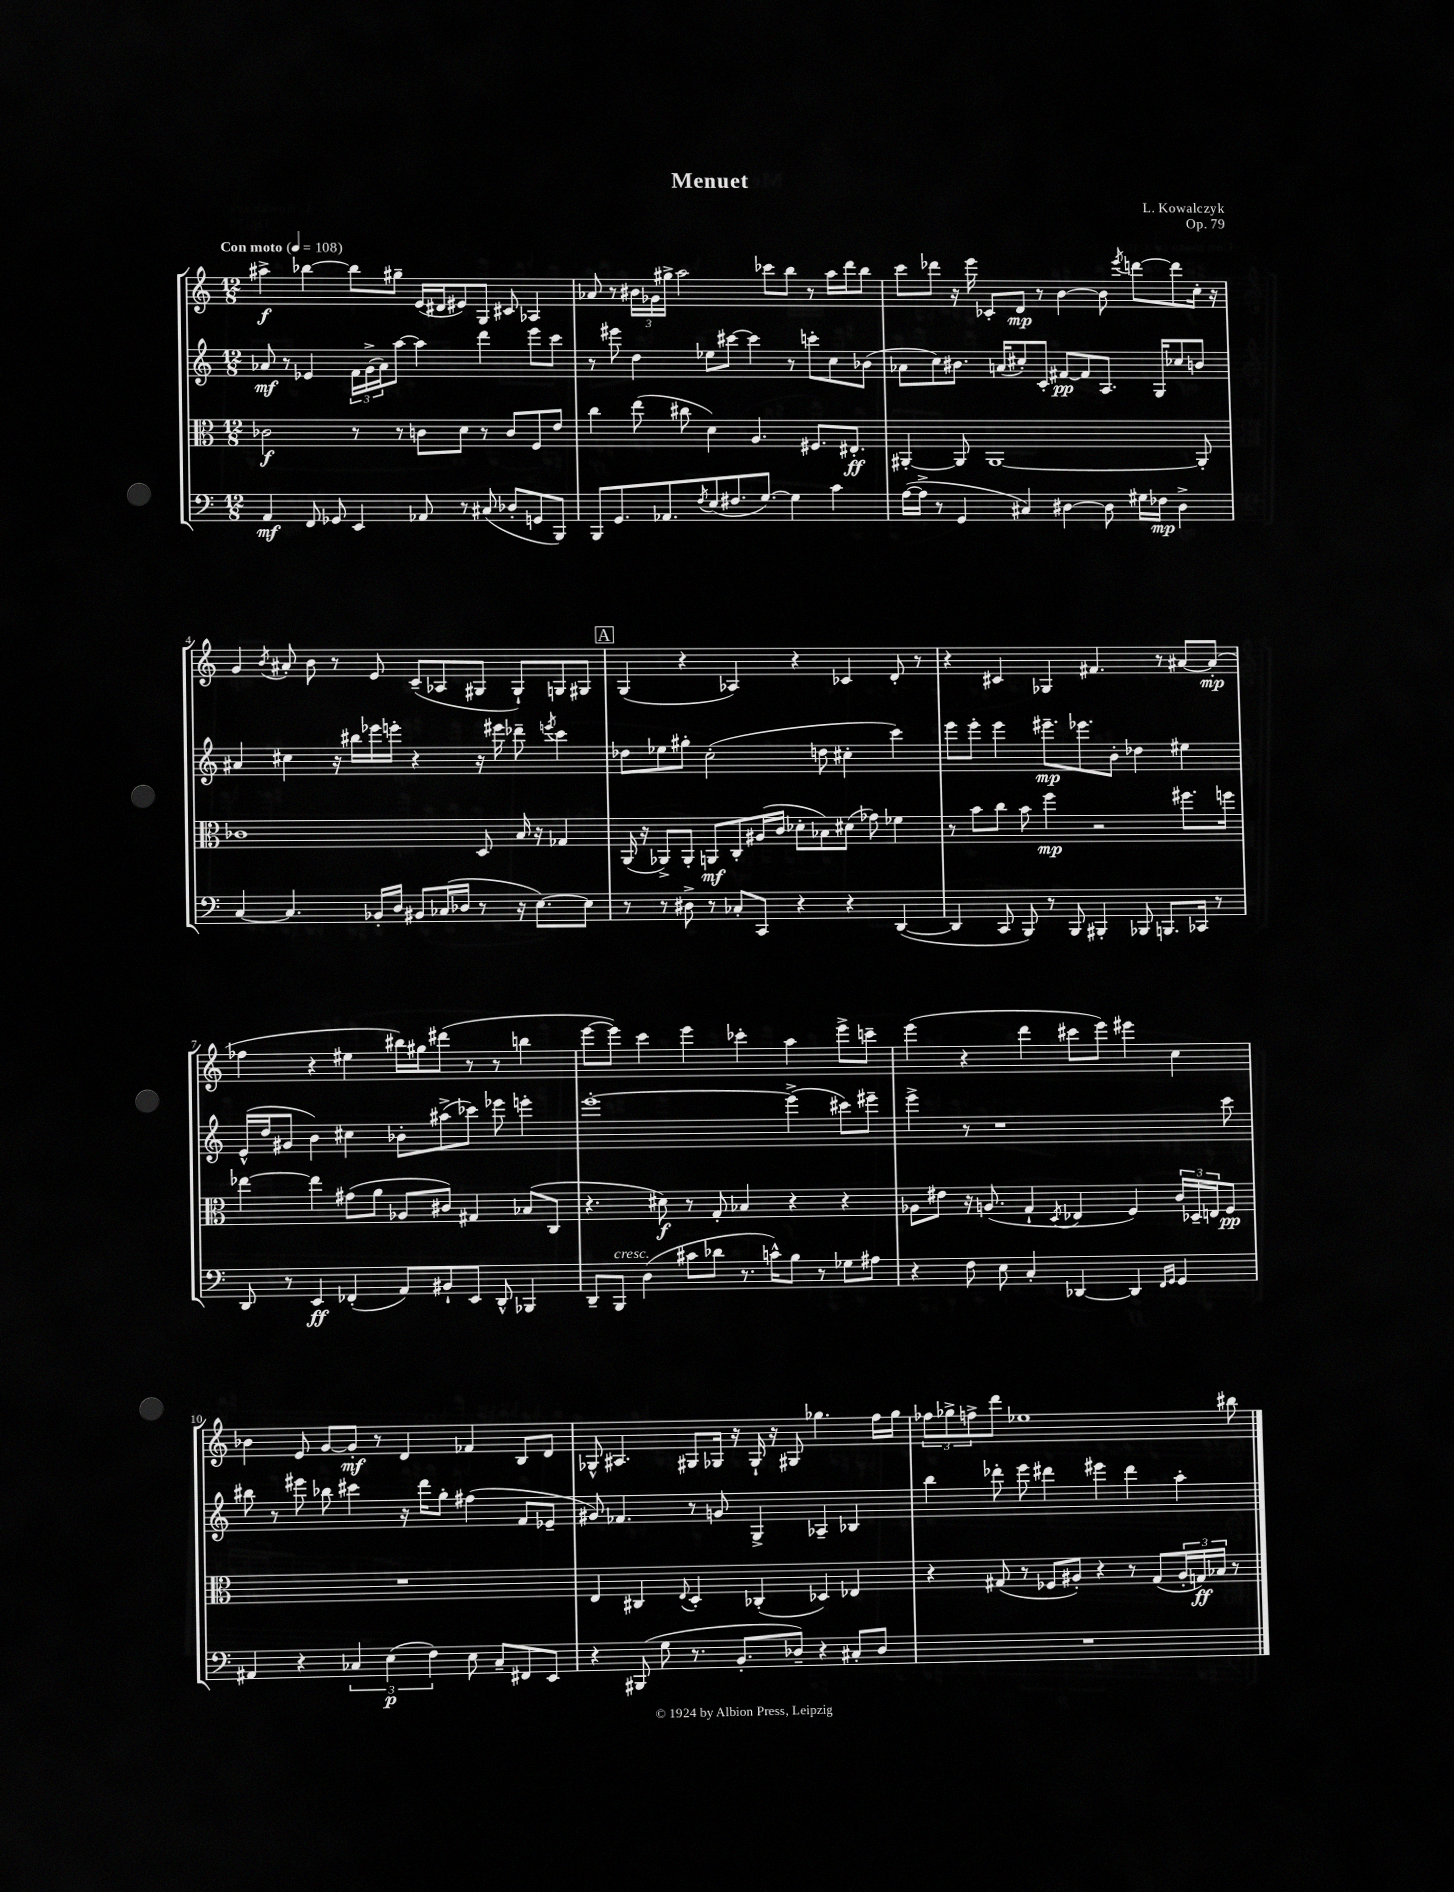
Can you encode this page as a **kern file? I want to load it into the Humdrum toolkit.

**kern	**kern	**kern	**kern
*staff4	*staff3	*staff2	*staff1
*clefF4	*clefC3	*clefG2	*clefG2
*k[]	*k[]	*k[]	*k[]
*M12/8	*M12/8	*M12/8	*M12/8
*MM108	*MM108	*MM108	*MM108
4AA	2c-	8a-	4aa#^
.	.	8r	.
8FF	.	4e-	[4bb-
8GG-	.	.	.
4EE	8r	24f	8bb-]
.	.	(24g^	.
.	.	24a-)	.
.	8r	[8aa	8gg#~
8AA-	8c	4aa]	(16e
.	.	.	16d#
8r	8d	.	8e#)
(8C#	8r	4ddd	8G
8D-'	8c	.	8c#
8GG	8F	8eee	4A-
8BBB)	8e	8ccc	.
=	=	=	=
8BBB	4cc	8r	8a-
8.GG	.	8eee#	8r
.	(8ee	4dd	24b#
.	.	.	24g-
8.AA-	.	.	.
.	.	.	24gg#^
.	8cc#	.	2aa
8qF	.	.	.
(8E	4d)	8ee-	.
8.F#	.	[8ccc#	.
.	4.A	4ccc#]	.
[8.G)	.	.	.
.	.	.	8ccc-
4G]	.	8r	8bb
.	8.F#	8ccc'	8r
4c	.	8cc	16aa
.	8.E#'	.	16ddd
.	.	(8b-	8bb
=	=	=	=
([16A	[4AA#'	8a-	8ccc
16A^]	.	.	.
8r	.	8cc)	8ddd-
4GG	8AA#]	8.b#	16r
.	.	.	16eee
.	[1AA#	.	8c-'
.	.	(16a	.
4C#)	.	8cc#')	8d
.	.	8c'	8r
[4D#	.	[8f#	[4b
.	.	8f#]	.
8D#]	.	8.A	8b]
.	.	.	8qeee
16G#	.	.	[8ddd
16F-	.	16G	.
4D#^	.	8cc-	8ddd]
.	8AA#']	8b	16cc'
.	.	.	16r
=	=	=	=
[4C	1c-	4a#	4g
.	.	.	8qb
4.C]	.	4cc#	8a#'
.	.	.	8b
.	.	16r	8r
.	.	16bb#	.
16BB-'	.	16eee-	8e
16D	.	16eee'	.
8BB#	.	4r	(8c~
(16C-	.	.	8A-
16D-	.	.	.
8r	8D	16r	8G#
.	.	16eee#	.
16r	16B	8ddd-~	8G#`)
[8.E)	16r	.	.
.	.	8qeee	.
.	4G-	4ccc	8G
8E]	.	.	8G#
=	=	=	=
8r	(16AA	8dd-	(4G
.	16r	.	.
8r	8AA-^)	8ee-	.
8D#^	8AA-'	8gg#'	4r
8r	8AA	(2cc'	.
8C-'	8C'	.	4A-)
8CC	(16A#	.	.
.	16c	.	.
4r	8d-'	.	4r
.	8B-)	8dd	.
4r	(8d#	4cc#'	4c-
.	8g-)	.	.
([4DD	4f-	4ccc)	8d'
.	.	.	8r
=	=	=	=
4DD]	8r	8eee	4r
.	8b	8eee'	.
8CC	8cc	4eee	4c#
8BBB)	8b	.	.
8r	4ff	8.eee#~	4G-
8BBB	.	.	.
.	.	8.eee-	.
4BBB#'	2r	.	4.f#
.	.	8b'	.
8BBB-	.	4dd-	.
8.BBB	.	.	8r
.	8.ff#	4ee#	[8a#
16CC-	.	.	.
8r	.	.	(8a#']
.	16ff	.	.
=	=	=	=
8DD	[4ee-	(16e^^	4ff-
.	.	16dd	.
8r	.	8g#	.
4EE	4ee-]	4b)	4r
(4FF-'	(8g#	4cc#	4ee#
.	8a	.	.
8AA)	8A-	8b-'	16bb#)
.	.	.	16gg#
8BB#`	8c#)	(8aa#^	(8ddd#
8EE	4G#	8ccc-)	8r
8DD^^	.	8eee-	8r
4BBB-	(8B-	4eee'	4bb
.	8C	.	.
=	=	=	=
8DD~	4.r	[1eee'	[8eee
8BBB	.	.	8eee])
(4D	.	.	4ccc
.	8d#)	.	.
8c#	8r	.	4eee
8d-	8G'	.	.
8.r	4B-	.	4ccc-'
16c^^)	.	.	.
8B	4r	(4eee^]	4aa
8r	.	.	.
8G-	4r	8ccc#)	8eee^
8A#	.	8eee#~	8ccc~
=	=	=	=
4r	8A-	4eee^	(4eee
.	8e#	.	.
8F	16r	8r	4r
.	(8.A	.	.
8E	.	1r	.
4C'	4G`	.	4ddd
.	8qD	.	.
[4DD-	4E-	.	8ccc#
.	.	.	8eee)
4DD-]	4F)	.	4eee#
16qqFF	.	.	.
16qqGG	.	.	.
4GG	24c	.	4cc
.	24D-~	.	.
.	24E	.	.
.	8F	8ccc	.
=	=	=	=
4AA#	1.r	8bb#	4b-
.	.	8r	.
4r	.	8eee#	8e
.	.	8bb-	[8g
6C-	.	4ccc#	8g']
.	.	.	8r
(6E	.	.	.
.	.	16r	4d
.	.	16ddd	.
6F)	.	.	.
.	.	8gg'	.
8E	.	(4ff#	4f-
8C-~	.	.	.
8FF#	.	8f	8B
8EE	.	8e-~	8d
=	=	=	=
4r	4E	8g#)	8G-^^
.	.	4.f-	4.A#
(8BBB#	4C#	.	.
8G	.	.	.
.	8qqE	.	.
8.r	4D'	8r	8G#
.	.	8g	16G-
8.BB'	.	.	16r
.	(4C-'	4G^	16G-`
.	.	.	16r
8D-~)	.	.	8G#
4r	4D-)	4A-~	4.gg-
8C#'	4E-	4B-	.
8D-	.	.	16ff
.	.	.	16gg-
=	=	=	=
1.r	4r	4bb	12ff-
.	.	.	12gg-^
.	.	.	12ff^
.	(8G#	8ddd-'	8ddd
.	8r	8eee	1ee-
.	8F-	4ddd#	.
.	8A#')	.	.
.	4r	4eee#	.
.	8r	4ddd#	.
.	(8G#	.	.
.	24A#'	4aa'	.
.	24G)	.	.
.	24B-	.	.
.	8r	.	8bb#
==	==	==	==
*-	*-	*-	*-
